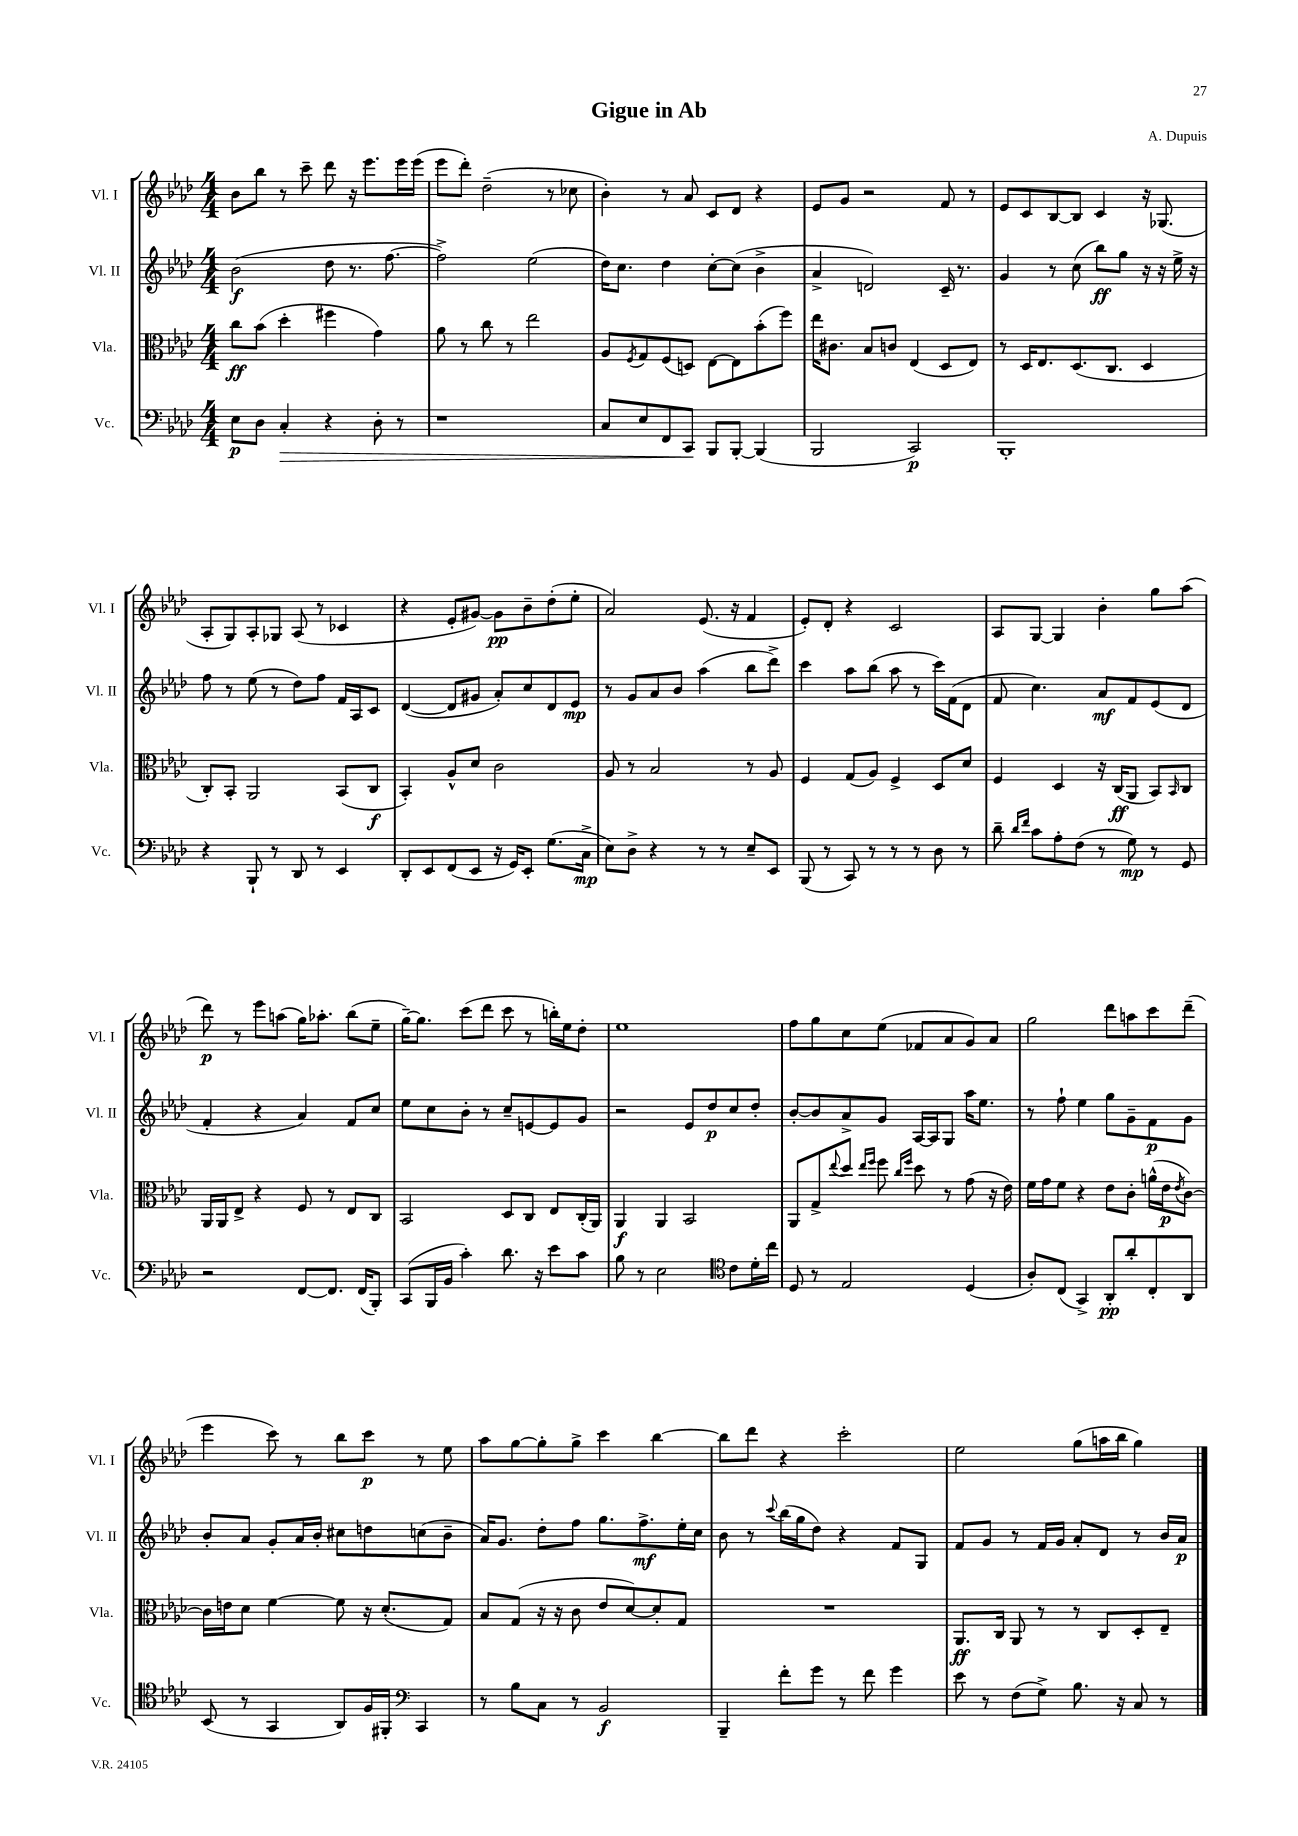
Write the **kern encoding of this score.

**kern	**kern	**kern	**kern
*staff4	*staff3	*staff2	*staff1
*clefF4	*clefC3	*clefG2	*clefG2
*k[b-e-a-d-]	*k[b-e-a-d-]	*k[b-e-a-d-]	*k[b-e-a-d-]
*M4/4	*M4/4	*M4/4	*M4/4
8E-	8cc	(2b-	8b-
8D-	(8b-	.	8bb-
4C'	4dd-'	.	8r
.	.	.	8ccc~
4r	4ff#	8dd-	8ddd-
.	.	8.r	16r
.	.	.	8.eee-
8D-'	4g)	.	.
.	.	[8.ff	.
8r	.	.	16eee-
.	.	.	(16eee-
=	=	=	=
1r	8a-	2ff^])	8eee-
.	8r	.	8ddd-')
.	8cc	.	(2dd-~
.	8r	.	.
.	2ee-	(2ee-	.
.	.	.	8r
.	.	.	8cc-
=	=	=	=
8C	8A-	16dd-)	4b-')
.	.	8.cc	.
.	8qF	.	.
8E-	8G	.	.
8FF	(8F	4dd-	8r
8CC	8D)	.	8a-
8BBB-	[8E-	[8cc'	8c
[8BBB-'	8E-]	(8cc]	8d-
(4BBB-]	(8b-'	4b-^	4r
.	8ff)	.	.
=	=	=	=
2BBB-	16ee-	4a-^	8e-
.	8.c#	.	.
.	.	.	8g
.	8B-	2d)	2r
.	8c	.	.
2CC)	(4E-	.	.
.	8D-	16c~	8f
.	.	8.r	.
.	8E-)	.	8r
=	=	=	=
1BBB-'	8r	4g	8e-
.	16D-	.	8c
.	8.E-	.	.
.	.	8r	[8B-
.	(8.D-	(8cc	8B-]
.	.	8bb-)	4c
.	8.C	.	.
.	.	8gg	.
.	4D-	16r	16r
.	.	16r	(8.G-
.	.	16ee-^	.
.	.	16r	.
=	=	=	=
4r	8C')	8ff	8A-'
.	8BB-'	8r	8G)
8BBB-`	2AA-	(8ee-	8A-'
8r	.	8r	8G-
8DD-	.	8dd-)	(8A-
8r	.	8ff	8r
4EE-	(8BB-	16f	4c-
.	.	16A-	.
.	8C	8c	.
=	=	=	=
8DD-'	4BB-')	([4d-	4r
8EE-	.	.	.
(8FF	8A-^^	8d-]	8e-'
8EE-	8d-	8g#	[8g#)
16r	2c	8a-')	8g#]
16GG)	.	.	.
8EE-'	.	8cc	8b-~
(8.G	.	8d-	(8dd-'
.	.	8e-	8ee-'
16C^	.	.	.
=	=	=	=
8E-)	8A-	8r	2a-)
8D-^	8r	8g	.
4r	2B-	8a-	.
.	.	8b-	.
8r	.	(4aa-	(8.e-
8r	.	.	.
.	.	.	16r
8E-~	8r	8bb-	4f
8EE-	8A-	8ddd-^)	.
=	=	=	=
(8BBB-	4F	4ccc	8e-')
8r	.	.	8d-'
8CC)	(8G	8aa-	4r
8r	8A-)	(8bb-	.
8r	4F^	8aa-	2c
8r	.	8r	.
8D-	8D-	16ccc)	.
.	.	(16f	.
8r	8d-	8d-	.
=	=	=	=
8d-~	4F	8f	8A-
16qqd-	.	.	.
16qqf	.	.	.
8c	.	4.cc)	[8G
8A-'	4D-	.	4G]
(8F	.	.	.
8r	16r	8a-	4b-'
.	(16C	.	.
8G)	8AA-	8f	.
8r	8BB-)	(8e-	8gg
.	16qqBB-	.	.
8GG	8C	8d-	(8aa-
=	=	=	=
2r	16AA-	4f'	8ddd-)
.	16AA-	.	.
.	8E-^	.	8r
.	4r	4r	8eee-
.	.	.	(8aa
[8FF	8F	4a-)	16gg)
.	.	.	8.aa-'
8.FF]	8r	.	.
.	8E-	8f	(8bb-
(16FF	.	.	.
8BBB-')	8C	8cc	8ee-~
=	=	=	=
(8CC	2BB-	8ee-	[16gg~)
.	.	.	8.gg]
16BBB-	.	8cc	.
16BB-	.	.	.
4c')	.	8b-'	(8ccc
.	.	8r	8ddd-
8.d-	8D-	8cc~	8ccc
.	8C	[8e	8r
16r	.	.	.
8e-	8E-	8e]	16bb')
.	.	.	16ee-
8c	(16C'	8g	8dd-'
.	16AA-)	.	.
=	=	=	=
8B-	4AA-	2r	1ee-
8r	.	.	.
2E-	4AA-	.	.
.	2BB-	8e-	.
.	.	8dd-	.
*clefC4	*	*	*
8c	.	8cc	.
16d-'	.	8dd-'	.
16cc	.	.	.
=	=	=	=
8D-	8AA-	[8b-'	8ff
8r	8G^	8b-]	8gg
.	8qqee-	.	.
2E-	8dd-	8a-^	8cc
.	16qqee-	.	.
.	16qqff	.	.
.	8ff	8g	(8ee-
.	16qqcc	.	.
.	16qqff	.	.
.	8dd-	[16A-	8f-
.	.	16A-]	.
.	8r	8G	8a-
(4D-	(8g	16aa-	8g)
.	.	8.ee-	.
.	16r	.	8a-
.	16e-)	.	.
=	=	=	=
8A-')	16f	8r	2gg
.	16g	.	.
(8C	8f	8ff`	.
4GG^)	4r	4ee-	.
8AA-'	8e-	8gg	8ddd-
8a-'	8c'	8g~	8aa
8C'	(16a^^	8f	8ccc
.	16e-	.	.
.	8qe-	.	.
8AA-	[8c)	8g	(8ddd-~
=	=	=	=
(8BB-	16c]	8b-'	4eee-
.	16e	.	.
8r	8d-	8a-	.
4GG	[4f	8g'	8ccc)
.	.	16a-	8r
.	.	16b-'	.
8AA-)	8f]	8cc#	8bb-
16F	16r	8dd	8ccc
16FF#'	(8.d-'	.	.
*clefF4	*	*	*
4CC	.	(8cc	8r
.	8G)	8b-~	8ee-
=	=	=	=
8r	8B-	16a-)	8aa-
.	.	8.g	.
8B-	(8G	.	[8gg
8C	16r	8dd-'	8gg']
.	16r	.	.
8r	8c	8ff	8gg^
2BB-	8e-	8.gg	4ccc
.	[8d-)	.	.
.	.	8.ff^	.
.	8d-']	.	[4bb-
.	8G	16ee-'	.
.	.	16cc	.
=	=	=	=
4BBB-~	1r	8b-	8bb-]
.	.	8r	8ddd-
.	.	8qqccc	.
8f'	.	(16bb-	4r
.	.	16gg	.
8g	.	8dd-)	.
8r	.	4r	2ccc'
8f	.	.	.
4g	.	8f	.
.	.	8G	.
=	=	=	=
8e-	8.AA-	8f	2ee-
8r	.	8g	.
.	16C	.	.
(8F	8AA-	8r	.
8G^)	8r	16f	.
.	.	16g	.
8.B-	8r	8a-'	(8gg
.	8C	8d-	16aa
16r	.	.	16bb-
8C	8D-'	8r	4gg)
8r	8E-~	16b-	.
.	.	16a-	.
==	==	==	==
*-	*-	*-	*-
